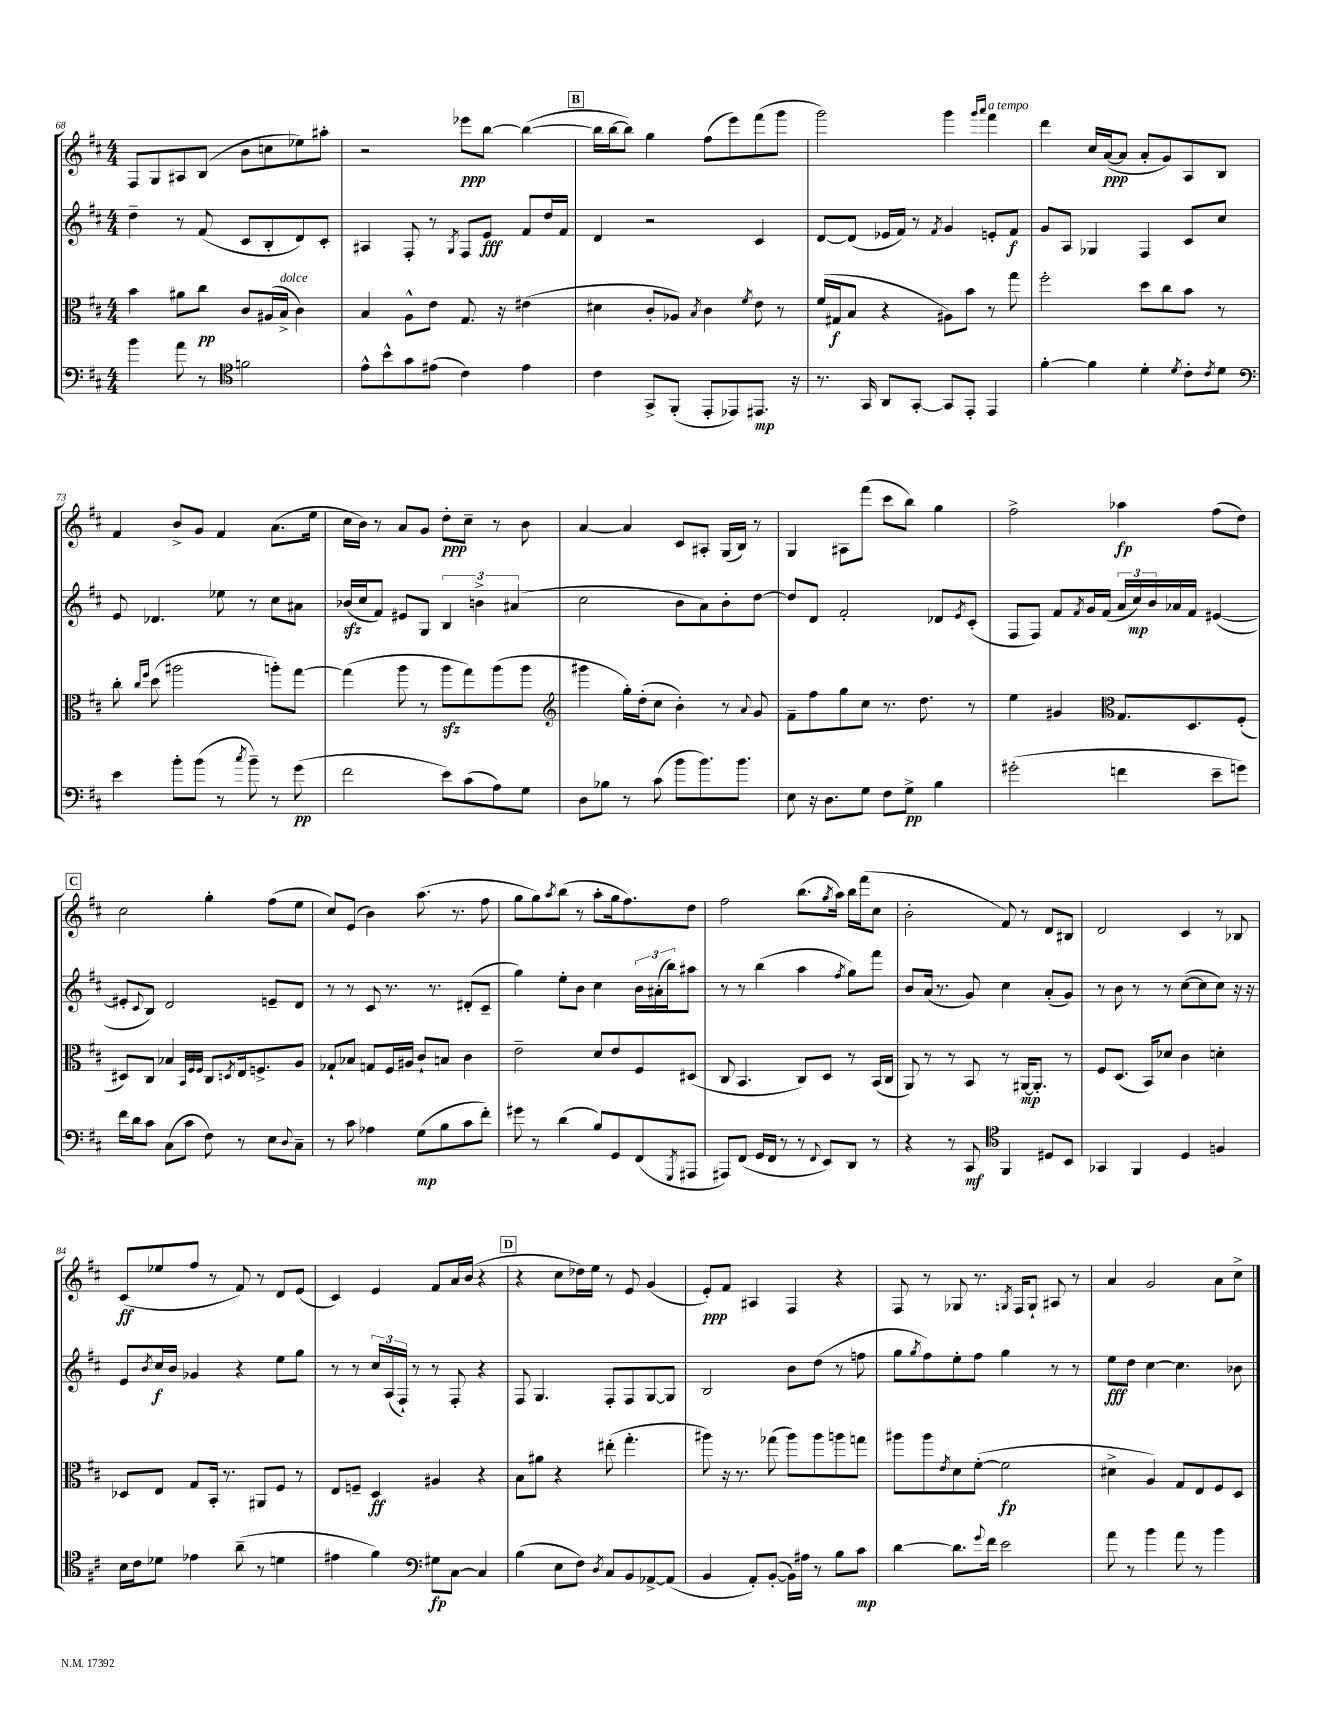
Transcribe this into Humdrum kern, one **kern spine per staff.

**kern	**kern	**kern	**kern
*staff4	*staff3	*staff2	*staff1
*clefF4	*clefC3	*clefG2	*clefG2
*k[f#c#]	*k[f#c#]	*k[f#c#]	*k[f#c#]
*M4/4	*M4/4	*M4/4	*M4/4
4b	4b	4dd~	8F#
.	.	.	8G
8a	8a#	8r	8A#
8r	8cc#	(8f#	(8B
*clefC4	*	*	*
2f	8c#	8c#	8b
.	(16A#	8B'	8cc
.	16B^	.	.
.	4c#)	8d)	8ee-)
.	.	8c#'	8aa#'
=	=	=	=
8e^^	4B	4A#	2r
8b^^	.	.	.
8g	8A^^	8F#'	.
(8e#	8e	8r	.
.	.	8qG	.
4c#)	8.G	8F#	8eee-
.	.	8e	[8bb
.	16r	.	.
4e#	(4e#	8f#	(4bb_
.	.	16dd	.
.	.	16f#	.
=	=	=	=
4c#	4d#	4d	16bb]
.	.	.	[16bb
.	.	.	8bb])
8GG^	8c#'	2r	4gg
(8FF#'	8A-)	.	.
.	8qB	.	.
8EE'	4c#	.	(8ff#
8EE-)	.	.	8eee)
.	8qf#	.	.
8.EE#	8e	4c#	(8fff#
.	8r	.	8ggg
16r	.	.	.
=	=	=	=
8.r	(16f#	[8d	2ggg)
.	16G#	.	.
.	8B	(8d]	.
16GG	.	.	.
8AA	4r	16e-	.
.	.	16f#)	.
[8GG'	.	8r	.
.	.	8qf#	.
8GG]	8A#)	4g	4ggg
8EE'	8b	.	.
.	.	.	16qqggg
.	.	.	16qqaaa
4EE	8r	8e'	4fff#
.	8gg	8f#	.
=	=	=	=
[4f#'	2ff#'	8g	4ddd
.	.	8A	.
4f#]	.	4G-	16cc#
.	.	.	([16a
.	.	.	8a]
4d'	8dd	4F#	8a'
.	8cc#	.	8g)
8qd	.	.	.
8c#'	8b	8c#	8A
8qc#	.	.	.
8d	8r	8cc#	8B
=	=	=	=
*clefF4	*	*	*
4e	8cc#'	8e	4f#
.	16qqcc#	.	.
.	16qqff#	.	.
.	(8dd	4.d-	.
8b'	2aa#	.	8b^
(8b	.	.	8g
8r	.	8ee-	4f#
8qcc#	.	.	.
8b~)	.	8r	.
8r	8aa')	8cc#	(8.a
(8g	[8gg	8a#	.
.	.	.	16ee
=	=	=	=
2f#	(4gg]	(16b-	16cc#
.	.	16cc#	16b)
.	.	8f#)	8r
.	8aa	8e#	8a
.	8r	8G	8g
8e)	8aa	6B	8dd'
(8c#	8gg)	.	8cc#~
.	.	6b^	.
8A)	(8aa	.	8r
.	.	(6a#	.
8G	8aa	.	8b
=	=	=	=
*	*clefG2	*	*
8D	4ggg#	2cc#	[4a
8B-	.	.	.
8r	16gg')	.	4a]
.	(16dd'	.	.
(8c#	8cc#	.	.
8b	4b')	8b	8c#
8.b)	.	8a)	8A#'
.	8r	8b'	(16G
8.b	.	.	16B)
.	8qqa	.	.
.	8g	[8dd	8r
=	=	=	=
8E	8f#~	8dd]	4G
16r	8ff#	8d	.
8.D	.	.	.
.	8gg	2f#'	8A#
8G	8cc#	.	(8fff#
8F#	8.r	.	8ccc#
8G^	.	.	8bb)
.	8.dd	.	.
4B	.	8d-	4gg
.	.	8qe	.
.	8r	(8c#'	.
=	=	=	=
(2g#'	4ee	8F#	2ff#^
.	.	8F#)	.
.	4g#	8f#	.
.	.	8qf#	.
.	.	16g	.
.	.	(16f#	.
*	*clefC3	*	*
4f	8.G	24a	4aa-
.	.	24cc#)	.
.	.	24b	.
.	.	16a-	.
.	8.D	16f#	.
8e~	.	([4e#	(8ff#
8g)	(8F#'	.	8dd)
=	=	=	=
16f#	8D#)	8e#']	2cc#
16d	.	.	.
.	.	8qqc#	.
8c#	8C#	8B)	.
(8C#	4B-	2d	.
8c#	.	.	.
.	32qqBB	.	.
.	32qqF#	.	.
.	32qqF#	.	.
8F#)	8C#	.	4gg'
.	8qD	.	.
8r	16E	.	.
.	8.F^	.	.
8E	.	8e~	(8ff#
8qqD	.	.	.
8C#~	8A	8d	8ee
=	=	=	=
8r	8G-`	8r	8cc#)
8c#	8B-	8r	(8e
4A-	8G	8c#	4b)
.	16F#	8.r	.
.	16A#	.	.
(8G	8c#`	.	(8.aa
.	.	8.r	.
8B	8B	.	.
.	.	.	8.r
8c#	4c#	(8d#'	.
8f#')	.	8c#~	8ff#
=	=	=	=
8g#	2e~	4gg)	8gg
8r	.	.	8gg)
.	.	.	8qaa
(4d	.	8ee'	(8bb
.	.	8b	8r
8B)	8d	4cc#	8aa'
8GG	8e	.	16gg
.	.	.	8.ff#)
(8FF#	8F#	24b	.
.	.	(24a#'	.
.	.	24bb)	.
8qGGG	.	.	.
8AAA#	(8D#	8aa#	8dd
=	=	=	=
8AAA#)	8C#	8r	2ff#
(8FF#	4.BB	8r	.
16GG	.	(4bb	.
16FF#	.	.	.
8r	.	.	.
8r	8C#)	4aa	(8.bb
8qqFF#	.	.	.
8EE)	8D	.	.
.	.	.	8qgg
.	.	.	16aa)
.	.	8qff#	.
8DD	8r	8gg)	16bb
.	.	.	(16fff#
8r	(16BB	8fff#	8cc#
.	16C#	.	.
=	=	=	=
4r	8AA)	8b	2b'
.	8r	(16a	.
.	.	8.r	.
8r	8r	.	.
8CC#	8BB	8g)	.
*clefC4	*	*	*
4FF#	8r	4cc#	8f#)
.	[16AA#	.	8r
.	8.AA#']	.	.
8D#	.	(8a'	8d
8BB	8r	8g)	8B#
=	=	=	=
4GG-	8F#	8r	2d
.	(8.D	8b	.
4FF#	.	8r	.
.	16BB)	.	.
.	8d-	8r	.
4D	4c#	([8cc#	4c#
.	.	8cc#]	.
4F	4d'	8cc#)	8r
.	.	16r	8B-
.	.	16r	.
=	=	=	=
16B	8D-	8e	(8c#
16c#	.	.	.
.	.	8qb	.
8d-	8E	16cc#	8ee-
.	.	16b	.
4e-	8G	4g-	8ff#
.	16BB'	.	8r
.	8.r	.	.
(8a~	.	4r	8f#)
8r	8AA#	.	8r
4d	8F#	8ee	8d
.	8r	8gg	(8e
=	=	=	=
4e#	8E	8r	4c#)
.	8F~	8r	.
4f#)	4D	24cc#	4e
.	.	(24A	.
.	.	24F#`)	.
.	.	8r	.
*clefF4	*	*	*
8G#	4A#	8r	8f#
[8C#	.	8F#'	16a
.	.	.	(16b
4C#]	4r	4r	4r
=	=	=	=
(4B	8B	8F#	4r
.	8a#	4.G	.
8E	4r	.	8cc#
8F#)	.	.	16dd-)
.	.	.	16ee
8qD	.	.	.
8C#	(8ee#'	8F#'	8r
8BB	4.gg'	8F#	8e
[8AA-^	.	[8G	(4g
(8AA-]	.	8G]	.
=	=	=	=
4BB	8aa#)	2B	8e')
.	16r	.	8f#
.	8.r	.	.
8AA')	.	.	4A#
([8BB'	(8gg-	.	.
16BB])	8aa#)	8b	4F#
16A#	.	.	.
8r	8aa#	(8dd	.
8B	8aa	8r	4r
8c#	8gg	8ff	.
=	=	=	=
[4d	8aa#	8gg	8F#
.	.	8qgg	.
.	8aa#	8ff#)	8r
.	8qe	.	.
8.d]	8d	8ee'	8G-
.	([8f#'	8ff#	8.r
8qqg	.	.	.
16f#	.	.	.
2e	2f#]	4gg	.
.	.	.	8qG
.	.	.	16F#
.	.	.	8G`
.	.	8r	8A#
.	.	8r	8r
=	=	=	=
8a	4d#^	8ee	4a
8r	.	8dd	.
4b	4A)	[4cc#	2g
8a	8G	4.cc#]	.
8r	8E	.	.
4b	8F#	.	8a
.	8D	8b-	8cc#^
==	==	==	==
*-	*-	*-	*-
